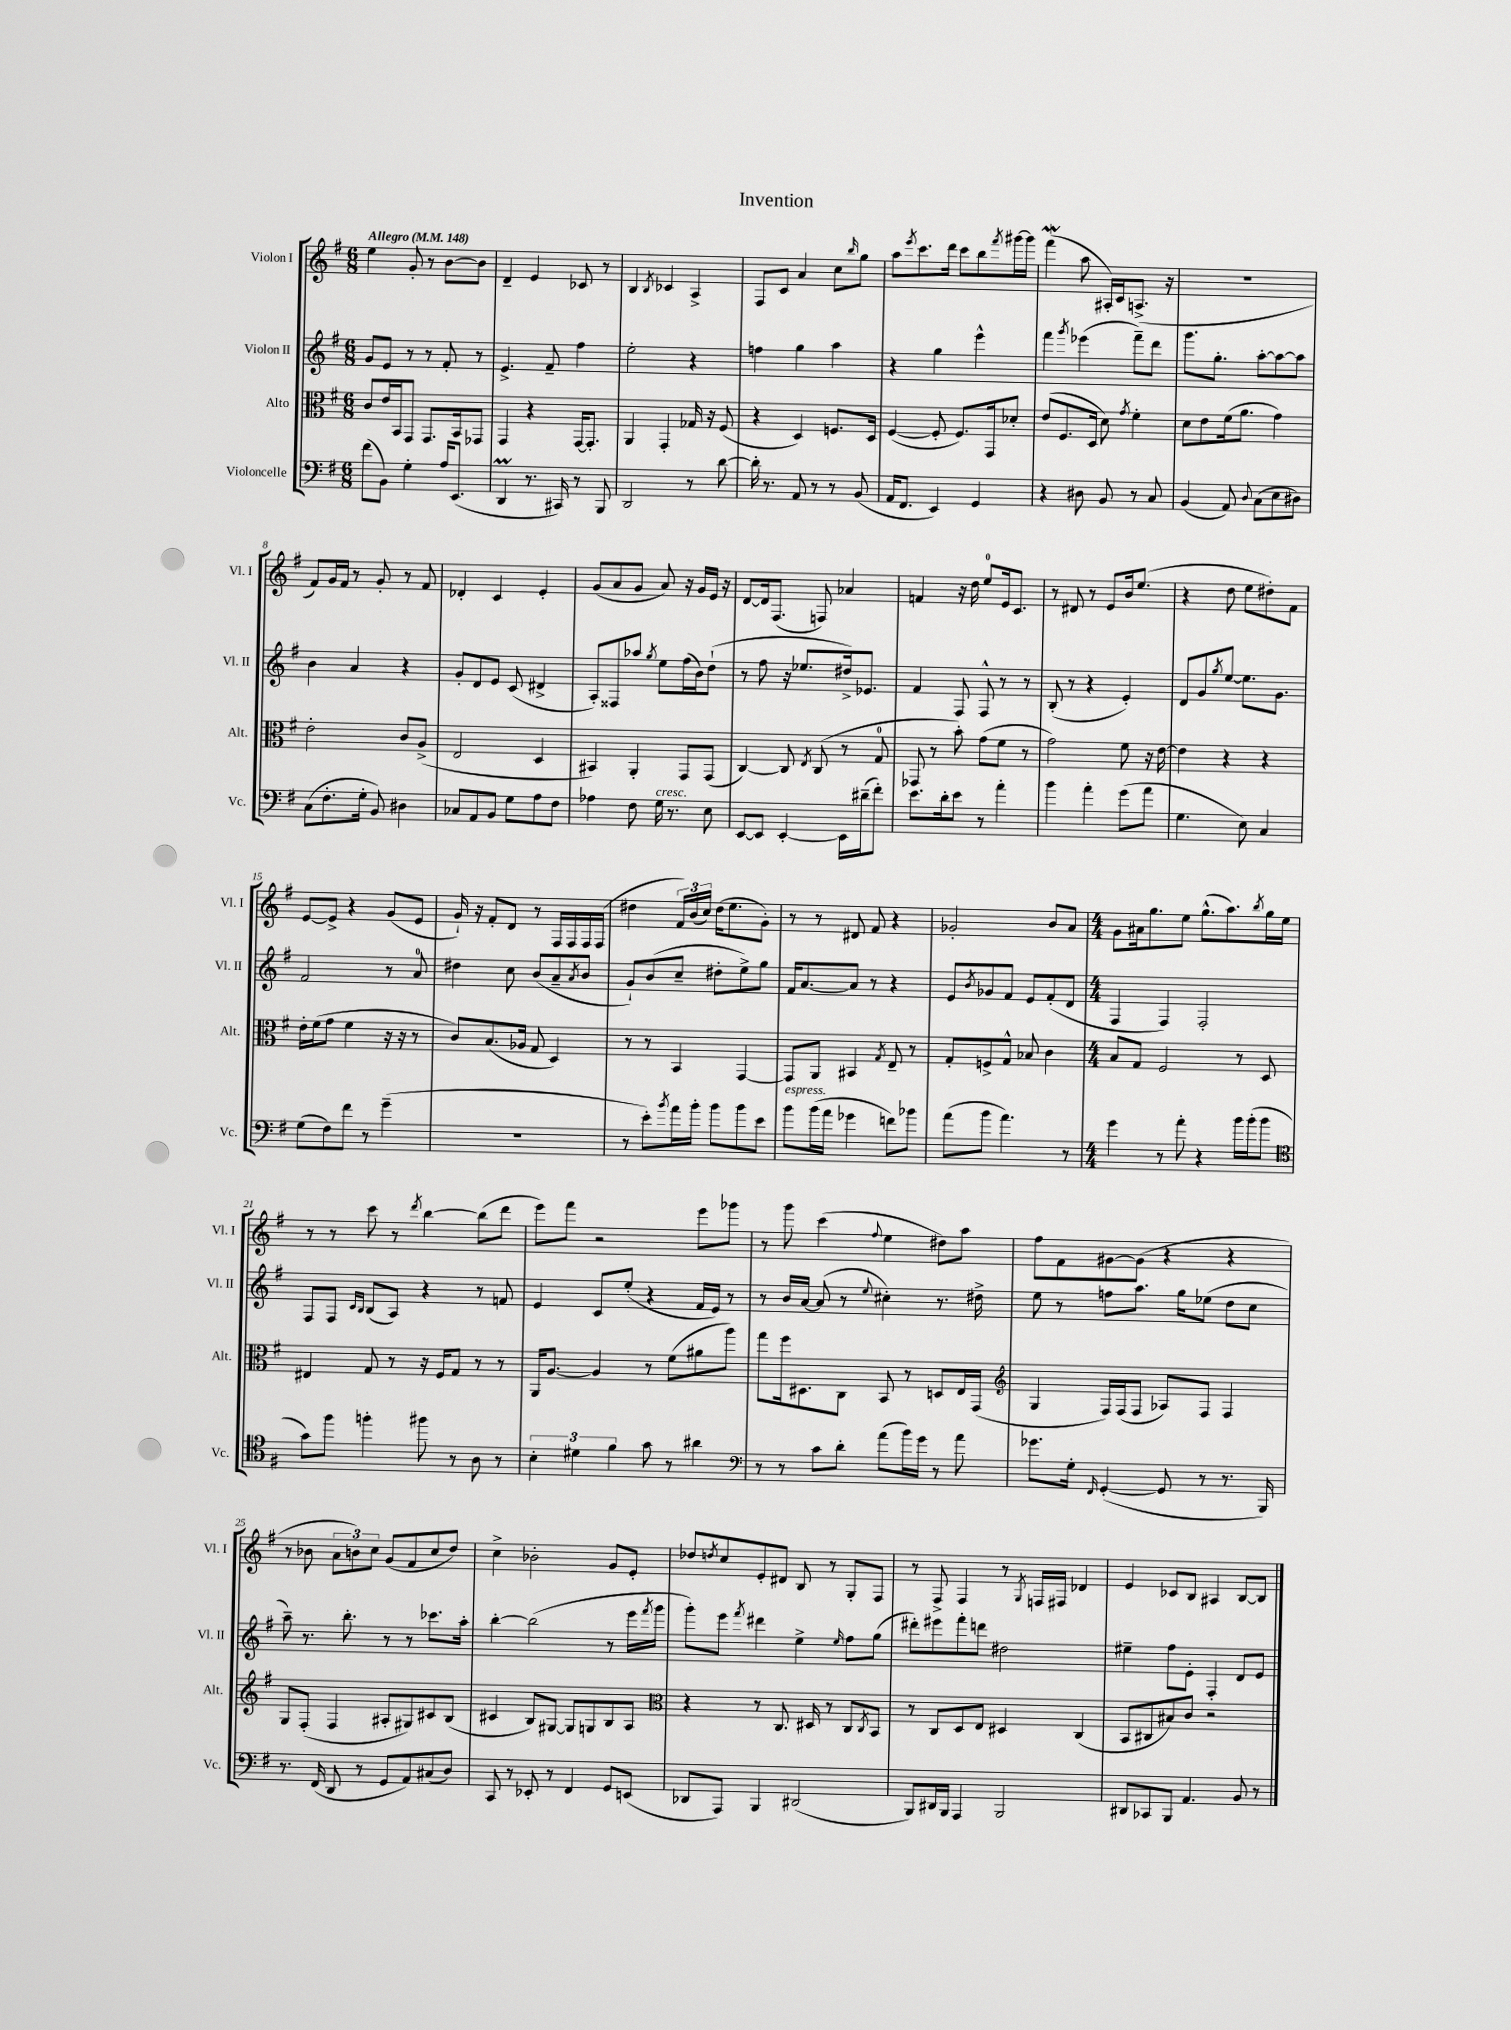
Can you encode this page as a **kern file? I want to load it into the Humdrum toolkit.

**kern	**kern	**kern	**kern
*staff4	*staff3	*staff2	*staff1
*clefF4	*clefC3	*clefG2	*clefG2
*k[f#]	*k[f#]	*k[f#]	*k[f#]
*M6/8	*M6/8	*M6/8	*M6/8
*MM148	*MM148	*MM148	*MM148
(8f#\L	8c/L	8g/L	4ee\
8BB\J)	16e/L	8e/J	.
.	16BB/J	.	.
4G'\	8GG/J	8r	8g'/
.	8.GG/L	8r	8r
16A/LK	.	8f#'/	[8b\L
(8.EE/J	16BB/k	.	.
.	8GG-/J	8r	8b\]J
=	=	=	=
4DD/	4GG/	4.e^/	4d~/
8.r	4r	.	4e/
.	.	8f#~/	.
16CC#/)	.	.	.
8r	[16GG/LK	4ff#\	8c-/
.	8.GG'/]J	.	.
8BBB/	.	.	8r
=	=	=	=
2DD/	4AA/	2ee'\	4B/
.	.	.	8qB/
.	4GG'/	.	4c-/
8r	16G-/	4r	4A^/
.	16r	.	.
[8d\	(8F#/	.	.
=	=	=	=
16d'\]	4r	4ff\	8F#/L
8.r	.	.	.
.	.	.	8c/J
8AA/	4D/)	4gg\	4a/
8r	.	.	.
8r	8.F/L	4aa\	8cc\L
.	.	.	16qqbb/
(8BB/	.	.	8gg\J
.	16D/Jk	.	.
=	=	=	=
16AA/LK	([4F#/	4r	8aa\L
8.FF#/J	.	.	.
.	.	.	8qeee/
.	.	.	8.ccc\
4EE/)	8F#'/]	4gg\	.
.	.	.	16ddd\Jk
.	8.F#/L)	.	8ccc\L
4GG/	.	4eee^^\	8bb\
.	16GG/k	.	.
.	.	.	8qfff#/
.	8d-'/J	.	[16ggg#\L
.	.	.	16ggg#\]JJ
=	=	=	=
4r	(8e/L	4fff#\	(4fff#\
.	8.F#/	.	.
.	.	8qggg/	.
8D#\	.	(4eee-\	8aa\
.	16D/Jk	.	.
8BB/	8d\)	.	16A#'/LL)
.	.	.	16c/J
.	8qg/	.	.
8r	4f#'\	8fff#~\L)	(8.A^/J
8C/	.	8ddd\J	.
.	.	.	16r
=	=	=	=
(4BB/	8d\L	8.ggg\L	2.r
.	8e\	.	.
.	.	8.gg'\J	.
8AA/)	(16f#\k	.	.
.	8.a\J	.	.
8qqD/	.	.	.
(8C\L	.	[8aa'\L	.
8E\	4g\)	8aa\_	.
8D#\J)	.	8aa\]J	.
=	=	=	=
(8C\L	2e'\	4b\	8f#/L)
8.F#'\	.	.	16g/L
.	.	.	16f#/JJ
.	.	4a/	8r
16G'\Jk	.	.	.
8BB/)	.	.	8g'/
4D#\	8c/L	4r	8r
.	(8A^/J	.	8f#/
=	=	=	=
8C-/L	2E/	8g'/L	4d-'/
8AA/	.	8d/	.
8BB/J	.	8e/J	4c/
8G\L	.	(8c/	.
8A\	4D/	4d#^/	4e'/
8F#\J	.	.	.
=	=	=	=
4A-\	4BB#/)	8A'/L)	(8g/L
.	.	8F##/	8a/
8F#\	4AA'/	8aa-/J	8g/J
.	.	8qgg/	.
16G\	.	8ee\L	8a/)
8.r	.	.	.
.	8GG/L	(16ff#\L	16r
.	.	16b\J)	16g/LL
8E\	(8GG/J	(8dd`\J	16e/JJ
.	.	.	16r
=	=	=	=
[8EE/L	[4C/)	8r	[8d/L
8EE/]J	.	8ff#\	16d/]k
.	.	.	(8.F#/J
[4EE'/	8C/]	16r	.
.	.	8.ee-/L	.
.	8qE/	.	.
.	(8C/	.	8F/)
16EE\]LL	8r	16dd#^/k)	4a-/
(16d#~\J	.	8.e-/J	.
8f#'\J)	8G/	.	.
=	=	=	=
8.e\L	8GG-/	4f#/	4f/
.	8r	.	.
16d'\k	.	.	.
8e\J	8b'\)	8F#/	16r
.	.	.	16dd\
8r	(8g\L	8F#^^/	8ee/L
4a'\	8f#\J	8r	16e/k
.	.	.	8.c/J
.	8r	8r	.
=	=	=	=
4b\	2g\)	(8B'/	8r
.	.	8r	8d#/
4a'\	.	4r	8r
.	.	.	8e/L
(8g\L	8f#\	4e'/)	16b/k
.	.	.	(8.ee/J
8a\J	16r	.	.
.	[16e\	.	.
=	=	=	=
4.G\	4e\]	8d/L	4r
.	.	8g/	.
.	.	8qgg/	.
.	4r	[8ee/J	8dd\
8E\)	.	8.ee\]L	8ee\L
4C/	4r	.	8dd#'\)
.	.	8.g\J	.
.	.	.	8f#\J
=	=	=	=
(8G\L	16e'\LL	2f#/	[8e/L
.	(16f#\J	.	.
8F#\)	8g\J	.	8e^/]J
8f#\J	4f#\	.	4r
8r	.	.	.
(4g~\	16r	8r	(8g/L
.	16r	.	.
.	8r	8a/	8e/J
=	=	=	=
2.r	8c/L)	4dd#\	16g`/)
.	.	.	16r
.	(8.B/	.	8f#'/L
.	.	8cc\	8d/J
.	16A-/Jk	.	.
.	8G/	(8b/L	8r
.	4D/)	8a~/	16F#/LL
.	.	.	16F#/
.	.	8qa/	.
.	.	8b/J	16F#/
.	.	.	(16F#/JJ
=	=	=	=
8r	8r	8g`/L)	4dd#\
8e'\L)	8r	(8b/	.
8qb/	.	.	.
16a\L	4BB/	8cc~/J	24f#/LL)
.	.	.	(24b/
16b'\JJ	.	.	.
.	.	.	24cc/JJ)
8b\L	.	8dd#'\L	(16dd#\LK
.	.	.	8.ee\
8b\	[4GG/	8ee^\)	.
8e\J	.	8gg\J	8g'\J)
=	=	=	=
8b\L	8GG/]L	16f#/LK	8r
.	.	[8.a/	.
(16b\L	8AA/J	.	8r
16a\JJ	.	.	.
4g-\	4BB#/	8a/]J	8d#/
.	.	8r	8f#/
.	8qG/	.	.
8f\L)	8E~/	4r	4r
8b-\J	8r	.	.
=	=	=	=
(8a\L	8G'/L	8e/L	2g-'/
.	.	8qb/	.
8b\J	8F^/	8g-/	.
4.a\)	8G^^/J	8f#/J	.
.	8B-/	8e/L	.
.	4c\	(8f#'/	8b/L
8r	.	8d/J	8a/J
=	=	=	=
*M4/4	*M4/4	*M4/4	*M4/4
4g\	8B/L	4F#/	8g\L
.	8G/J	.	16a#\k
.	.	.	8.gg\
8r	2F#/	4F#/)	.
8a'\	.	.	8ee\J
4r	.	2F#'/	(8.gg^^\L
.	.	.	8.aa\)
16b\LL	8r	.	.
(16b'\J	.	.	.
.	.	.	8qbb/
8b\J	8D/	.	16gg\L
.	.	.	16ee\JJ
=	=	=	=
*clefC4	*	*	*
8g\L)	4E#/	8F#/L	8r
8ff#\J	.	8F#/J	8r
.	.	16qqc/LL	.
.	.	16qqB/JJ	.
4ff'\	8G/	(8B/L	8ccc\
.	8r	8A/J)	8r
.	.	.	8qddd/
8ff#\	16r	4r	[4bb\
.	16F#/LK	.	.
8r	8G/J	.	.
8A\	8r	8r	(8bb\]L
8r	8r	8f/	8ddd\J
=	=	=	=
6B'\	16AA/LK	4e/	8eee\L)
.	[8.A/J	.	.
.	.	.	8fff#\J
6d#\	.	.	.
.	4A/]	8c/L	2r
6f#\	.	.	.
.	.	(8ee'/J	.
8g\	8r	4r	.
8r	(8f#\L	.	.
4a#\	8a#\	16f#/LL	8eee\L
.	.	16e/JJ)	.
.	8aa\J)	8r	8ggg-\J
=	=	=	=
*clefF4	*	*	*
8r	8gg\L	8r	8r
8r	16ff#\k	16b/LL	8ggg\
.	8.D#\	[16a/JJ	.
8c\L	.	(8a/]	(4ccc\
8d'\J	8C\J	8r	.
.	.	8qqee/	8qqff#/
(8a\L	8BB/	4cc#'\)	4ee\
16b\L)	8r	.	.
16g\JJ	.	.	.
8r	8D/L	8.r	8dd#\L)
8a\	16E/L	.	8aa\J
.	(16GG/JJ	16dd#^\	.
=	=	=	=
*	*clefG2	*	*
8.g-\L	4G/	8ee\	8ff#\L
.	.	8r	8f#\
16G'\Jk	.	.	.
16qqFF#/	.	.	.
([4GG'/	16F#/LL)	8ff\L	[8g#\
.	(16F#/J	.	.
.	8F#/J	8.aa\J	(8g#\]J
8GG/]	8A-/L)	.	4r
.	.	16gg\LK	.
8r	8F#/J	(8ee-\J	.
8.r	4F#/	8dd\L	4r
.	.	8cc\J	.
16BBB/)	.	.	.
=	=	=	=
8.r	8G/L	8aa~\)	8r
.	(8F#'/J	8.r	8b-\
(16FF#/	.	.	.
8DD/	4F#/	.	12a\L
.	.	8.bb'\	.
.	.	.	12b\)
8r	.	.	.
.	.	.	12cc\J
8GG/L	8A#'/L	8r	(8g/L
8AA/)	8G#/)	8r	8f#/
(8C#/	8c#/	8.ccc-\L	8cc/
8D/J)	(8B/J	.	8dd/J)
.	.	16aa'\Jk	.
=	=	=	=
8CC/	4c#/	[4bb'\	4cc^\
8r	.	.	.
8EE-'/	8B/L)	(2bb\]	2b-'\
8r	[8G#/J	.	.
4FF#/	8G#/]L	.	.
.	8G/	.	.
8GG/L	8B/	8r	8g/L
(8EE/J	8A/J	16eee\LL	8e'/J
.	.	8qfff#/	.
.	.	16ggg\JJ	.
=	=	=	=
*	*clefC3	*	*
8DD-/L	4r	8ggg'\L)	8dd-/L
.	.	.	8qdd/
8AAA/J)	.	8eee\J	8cc/
.	.	8qfff#/	.
4BBB/	8r	4ddd#\	8e'/
.	8.C/	.	8d#/J
(2DD#/	.	4ee^\	8B/
.	16D#/	.	.
.	8r	.	8r
.	.	16qqee/	.
.	8C/L	8ff#\L	8G'/L
.	8qC/	.	.
.	8BB/J	(8gg\J	8F#/J
=	=	=	=
8BBB/L)	8r	8ddd#'\L)	8r
16DD#/L	8C/L	8eee#\	8F#^/
16BBB/JJ	.	.	.
4AAA/	8D/	8fff#'\	4F#/
.	8E/J	8ddd\J	.
2BBB/	4D#/	2dd#\	8r
.	.	.	8qG/
.	.	.	16F/LL
.	.	.	16F#/JJ
.	(4C/	.	4d-/
=	=	=	=
8DD#/L	8BB/L	4ee#~\	4e/
8CC-/	8C#/	.	.
8BBB/J	8B#/)	8ff#\L	8c-/L
4.AA/	8c/J	8e'\J	8B/J
.	2r	4F#'/	4A#/
8BB/	.	8d/L	[8B/L
8r	.	8e/J	8B/]J
==	==	==	==
*-	*-	*-	*-
